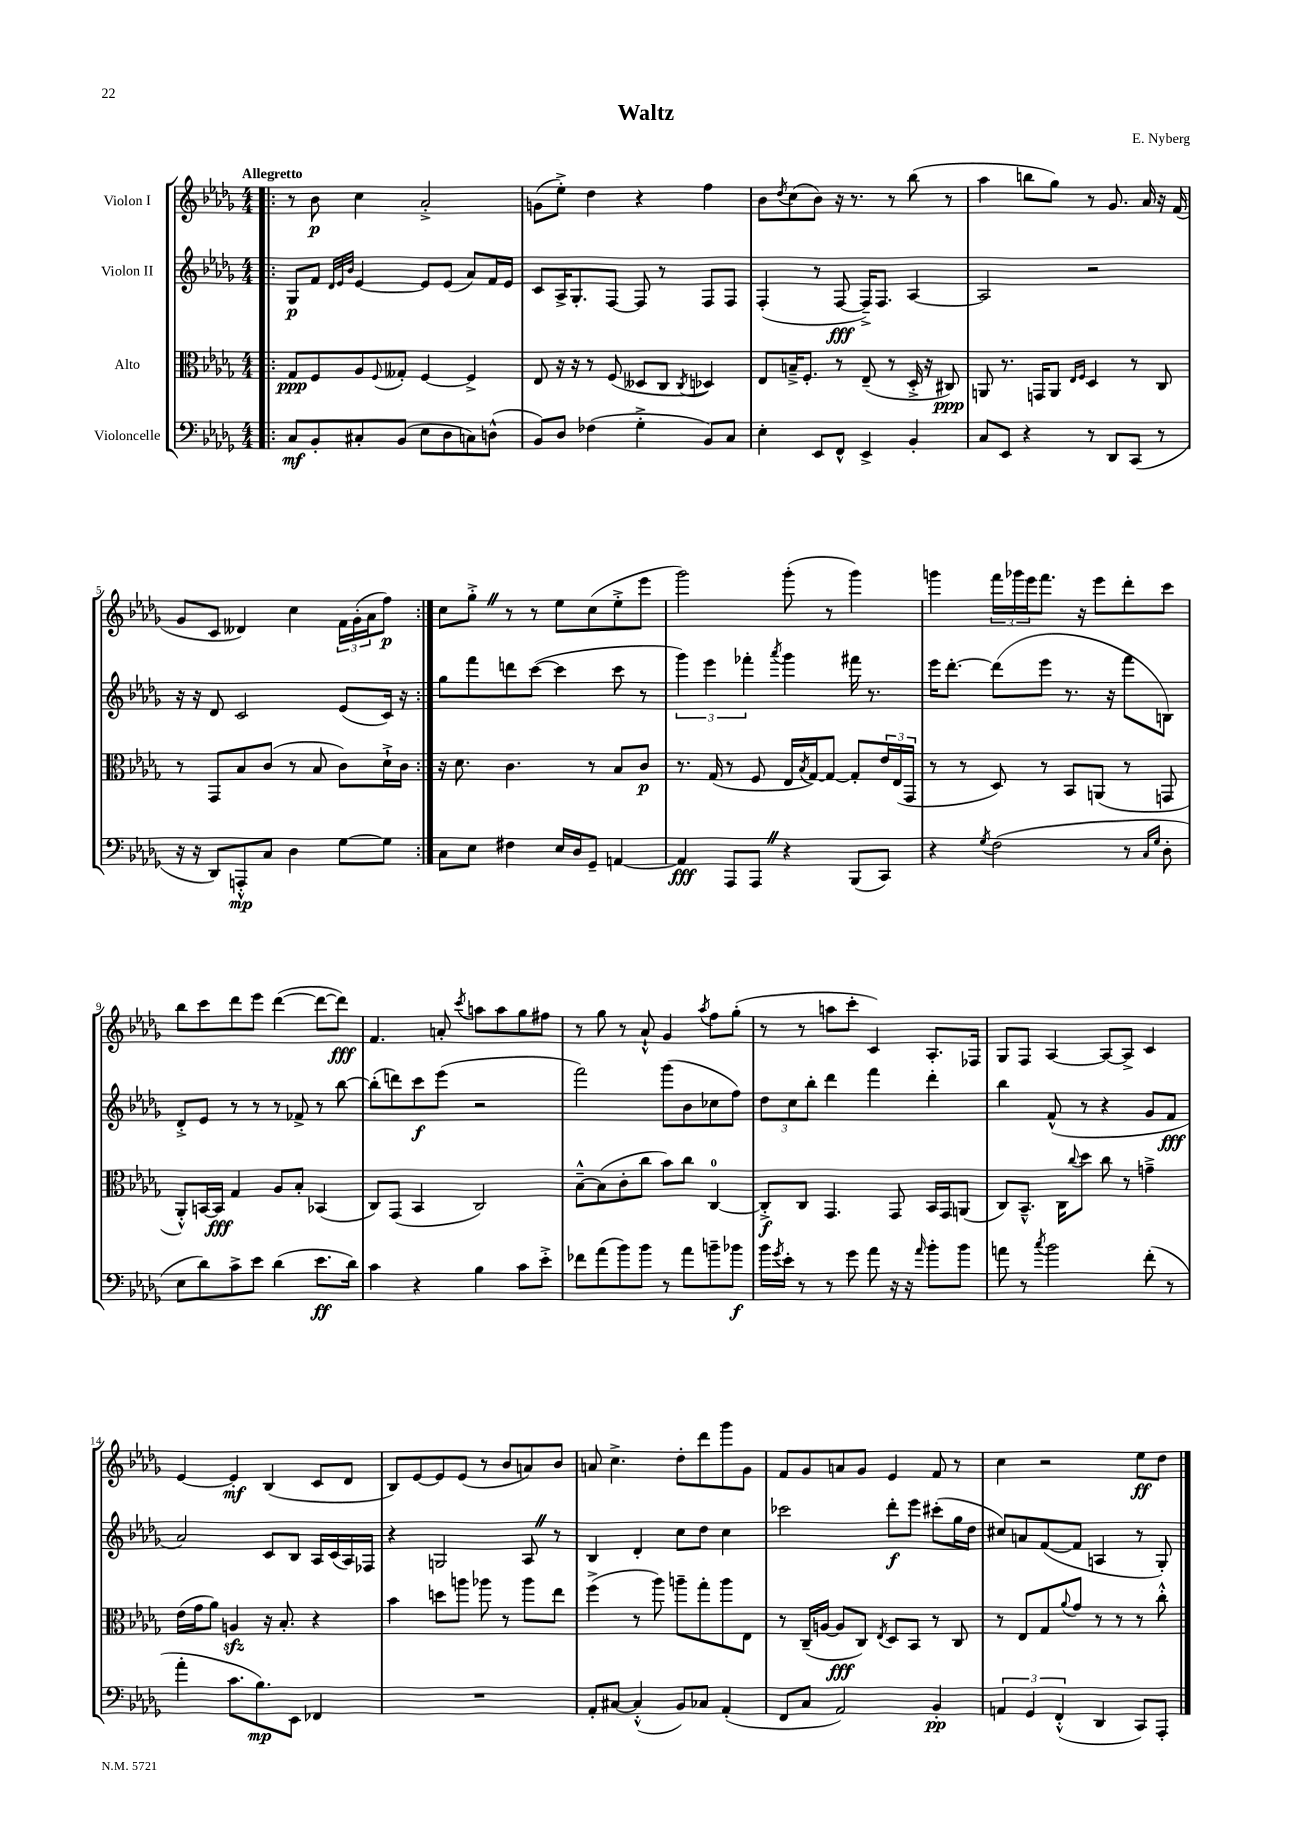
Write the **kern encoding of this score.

**kern	**kern	**kern	**kern
*staff4	*staff3	*staff2	*staff1
*clefF4	*clefC3	*clefG2	*clefG2
*k[b-e-a-d-g-]	*k[b-e-a-d-g-]	*k[b-e-a-d-g-]	*k[b-e-a-d-g-]
*M4/4	*M4/4	*M4/4	*M4/4
=!|:	=!|:	=!|:	=!|:
8C	8G-	8G-	8r
8BB-'	8F	8f	8b-
.	.	32qqd-	.
.	.	32qqe-	.
.	.	32qqb-	.
8C#'	8A-	[4e-	4cc
.	8qqF	.	.
(8BB-	8G--'	.	.
8E-	[4F	8e-]	2a-'^
8D-	.	(8e-	.
8C)	4F^]	8a-)	.
(8D^^	.	16f	.
.	.	16e-	.
=	=	=	=
8BB-)	8E-	8c	(8g
8D-	16r	16A-^	8ee-'^)
.	16r	8.G-'	.
(4F-	8r	.	4dd-
.	(8F	[8F	.
4G-'^	8D--	8F]	4r
.	8C	8r	.
.	8qC	.	.
8BB-)	4D-)	8F	4ff
8C	.	8F	.
=	=	=	=
4E-'	8E-	(4F'	8b-
.	.	.	8qdd-
.	16B~^	.	(8cc
.	8.F'	.	.
8EE-	.	8r	8b-)
8FF^^	8r	[8F	16r
.	.	.	8.r
4EE-^	(8E-~	16F~^])	.
.	.	8.F	.
.	8r	.	8r
4BB-'	16D-'^	[4A-	(8bb-
.	16r	.	.
.	8C#)	.	8r
=	=	=	=
8C	8AA	2A-]	4aa-
8EE-	8.r	.	.
4r	.	.	8bb
.	16GG	.	.
.	8AA	.	8gg-)
.	16qqE-	.	.
.	16qqF	.	.
8r	4D-	2r	8r
8DD-	.	.	8.g-
(8CC	8r	.	.
.	.	.	16a-
8r	8C	.	16r
.	.	.	(16f
=	=	=	=
16r	8r	16r	8g-
16r	.	16r	.
8DD-)	8GG-	8d-	8c
8AAA'^^	8B-	2c	4d--)
8C	(8c	.	.
4D-	8r	.	4cc
.	8B-	.	.
[8G-	8c)	(8e-	24f
.	.	.	(24g-'
.	.	.	24a-
8G-]	16d-`^	16c)	8ff)
.	16c	16r	.
=:|!	=:|!	=:|!	=:|!
8C	16r	8gg-	8cc
.	8.d-	.	.
8E-	.	8fff	8gg-'^
4F#	4.c	8ddd	8r
.	.	([8ccc	8r
16E-	.	4ccc]	8ee-
16D-	.	.	.
8GG-~	8r	.	(8cc
[4AA	8B-	8ccc	8ee-'^
.	8c	8r	8eee-
=	=	=	=
4AA]	8.r	6ggg-)	2ggg-)
.	.	6eee-	.
.	(16G-	.	.
8AAA-	8r	.	.
.	.	6fff-'	.
8AAA-	8F	.	.
.	.	8qaaa-	.
4r	16E-	4ggg-	(8ggg-'
.	8qB-	.	.
.	[16G-)	.	.
.	8G-_	.	8r
(8BBB-	8G-']	16fff#	4ggg-)
.	.	8.r	.
8CC)	24e-	.	.
.	(24E-	.	.
.	24GG-	.	.
=	=	=	=
4r	8r	16eee-	4ggg
.	.	[8.ddd-'	.
.	8r	.	.
8qG-	.	.	.
(2F	8D-)	(8ddd-]	24fff
.	.	.	24ggg-
.	.	.	24eee-
.	8r	8eee-	8.fff
.	8BB-	8.r	.
.	.	.	16r
.	(8AA	.	8eee-
.	.	16r	.
8r	8r	8fff	8ddd-'
16qqC	.	.	.
16qqG-	.	.	.
8D-'	8GG	8B)	8ccc
=	=	=	=
8E-	8AA-'^^)	8d-'^	8bb-
8d-)	[16BB	8e-	8ccc
.	16BB]	.	.
8c^	4G-	8r	8ddd-
8e-	.	8r	8eee-
(4d-	8A-	8r	([4ddd-
.	8B-'	8f-^	.
8.e-	(4BB-	8r	8ddd-_
.	.	[8bb-	8ddd-])
16d-)	.	.	.
=	=	=	=
4c	8C)	(8bb-']	4.f
.	(8GG-	8ddd)	.
4r	4BB-	8ccc	.
.	.	(8eee-	8a'
.	.	.	8qccc
4B-	2C)	2r	8aa
.	.	.	8aa
8c	.	.	8gg-
8e-'^	.	.	8ff#
=	=	=	=
8f-	[8B-~^^	2fff)	8r
(8a-	(8B-]	.	8gg-
8b-)	8c'	.	8r
8b-	8cc	.	8a-`^^
8r	8b-)	(8ggg-	4g-
8a-	8cc	8b-	.
.	.	.	8qaa-
8b~	[4C	8cc-	8ff
8b-	.	8ff)	(8gg-'
=	=	=	=
16b-	8C'^]	12dd-	8r
8qg-	.	.	.
16e-'	.	.	.
.	.	12cc	.
8r	8C	.	8r
.	.	12bb-'	.
8r	4.GG-	4ddd-	8aa
8g-	.	.	8ccc'
8a-	.	4fff	4c)
16r	8GG-	.	.
16r	.	.	.
16qqa-	.	.	.
8b-'	16BB-	4ddd-'	8.A-'
.	16GG-	.	.
8b-	(8AA	.	.
.	.	.	16F-
=	=	=	=
8a	8C)	4bb-	8G-
8r	8.BB-~^^	.	8F
8qcc	.	.	.
2b-	.	(8f^^	[4A-
.	16C	.	.
.	8qqcc	.	.
.	8dd-	8r	.
.	8cc	4r	8A-_
.	8r	.	8A-^]
(8f'	4g~^	8g-	4c
8r	.	8f	.
=	=	=	=
4a-'	(16e-	2a-)	[4e-
.	16g-	.	.
.	8a-)	.	.
8.c	4A	.	4e-']
8.B-)	.	.	.
.	16r	8c	(4B-
.	8.B-'	.	.
8EE-	.	8B-	.
4FF-	4r	16A-	8c
.	.	(16c	.
.	.	16A-)	8d-
.	.	16F-	.
=	=	=	=
1r	4b-	4r	8B-)
.	.	.	[8e-
.	8dd	2G	8e-]
.	8aa	.	(8e-
.	8aa-	.	8r
.	8r	.	8b-
.	8aa-	8A-	8a)
.	8ee-	8r	8b-
=	=	=	=
8AA-'	(4ff^	4B-	8a
[8C#	.	.	4.cc^
(4C#'^^]	8r	4d-'	.
.	8aa-)	.	.
8BB-)	8aa~	8cc	8dd-'
8C-	8gg-'	8dd-	8ddd-
(4AA-'	8aa	4cc	8ggg-
.	8E-	.	8g-
=	=	=	=
8FF	8r	2ccc-	8f
8C	(16C~	.	8g-
.	[16A	.	.
2AA-)	8A]	.	8a
.	8C)	.	8g-
.	8qE-	.	.
.	8D-	8ddd-'	4e-
.	8BB-	8eee-	.
4BB-'	8r	(8ccc#'	8f
.	8C	16gg-	8r
.	.	16dd-	.
=	=	=	=
6AA	8r	8cc#)	4cc
.	8E-	8a	.
6GG-	.	.	.
.	8G-	([8f	2r
(6FF'^^	.	.	.
.	8qqa-	.	.
.	8g-	8f]	.
4DD-	8r	4A	.
.	8r	.	.
8CC)	8r	8r	8ee-
8AAA-'	8cc'^^	8G-')	8dd-
==	==	==	==
*-	*-	*-	*-
